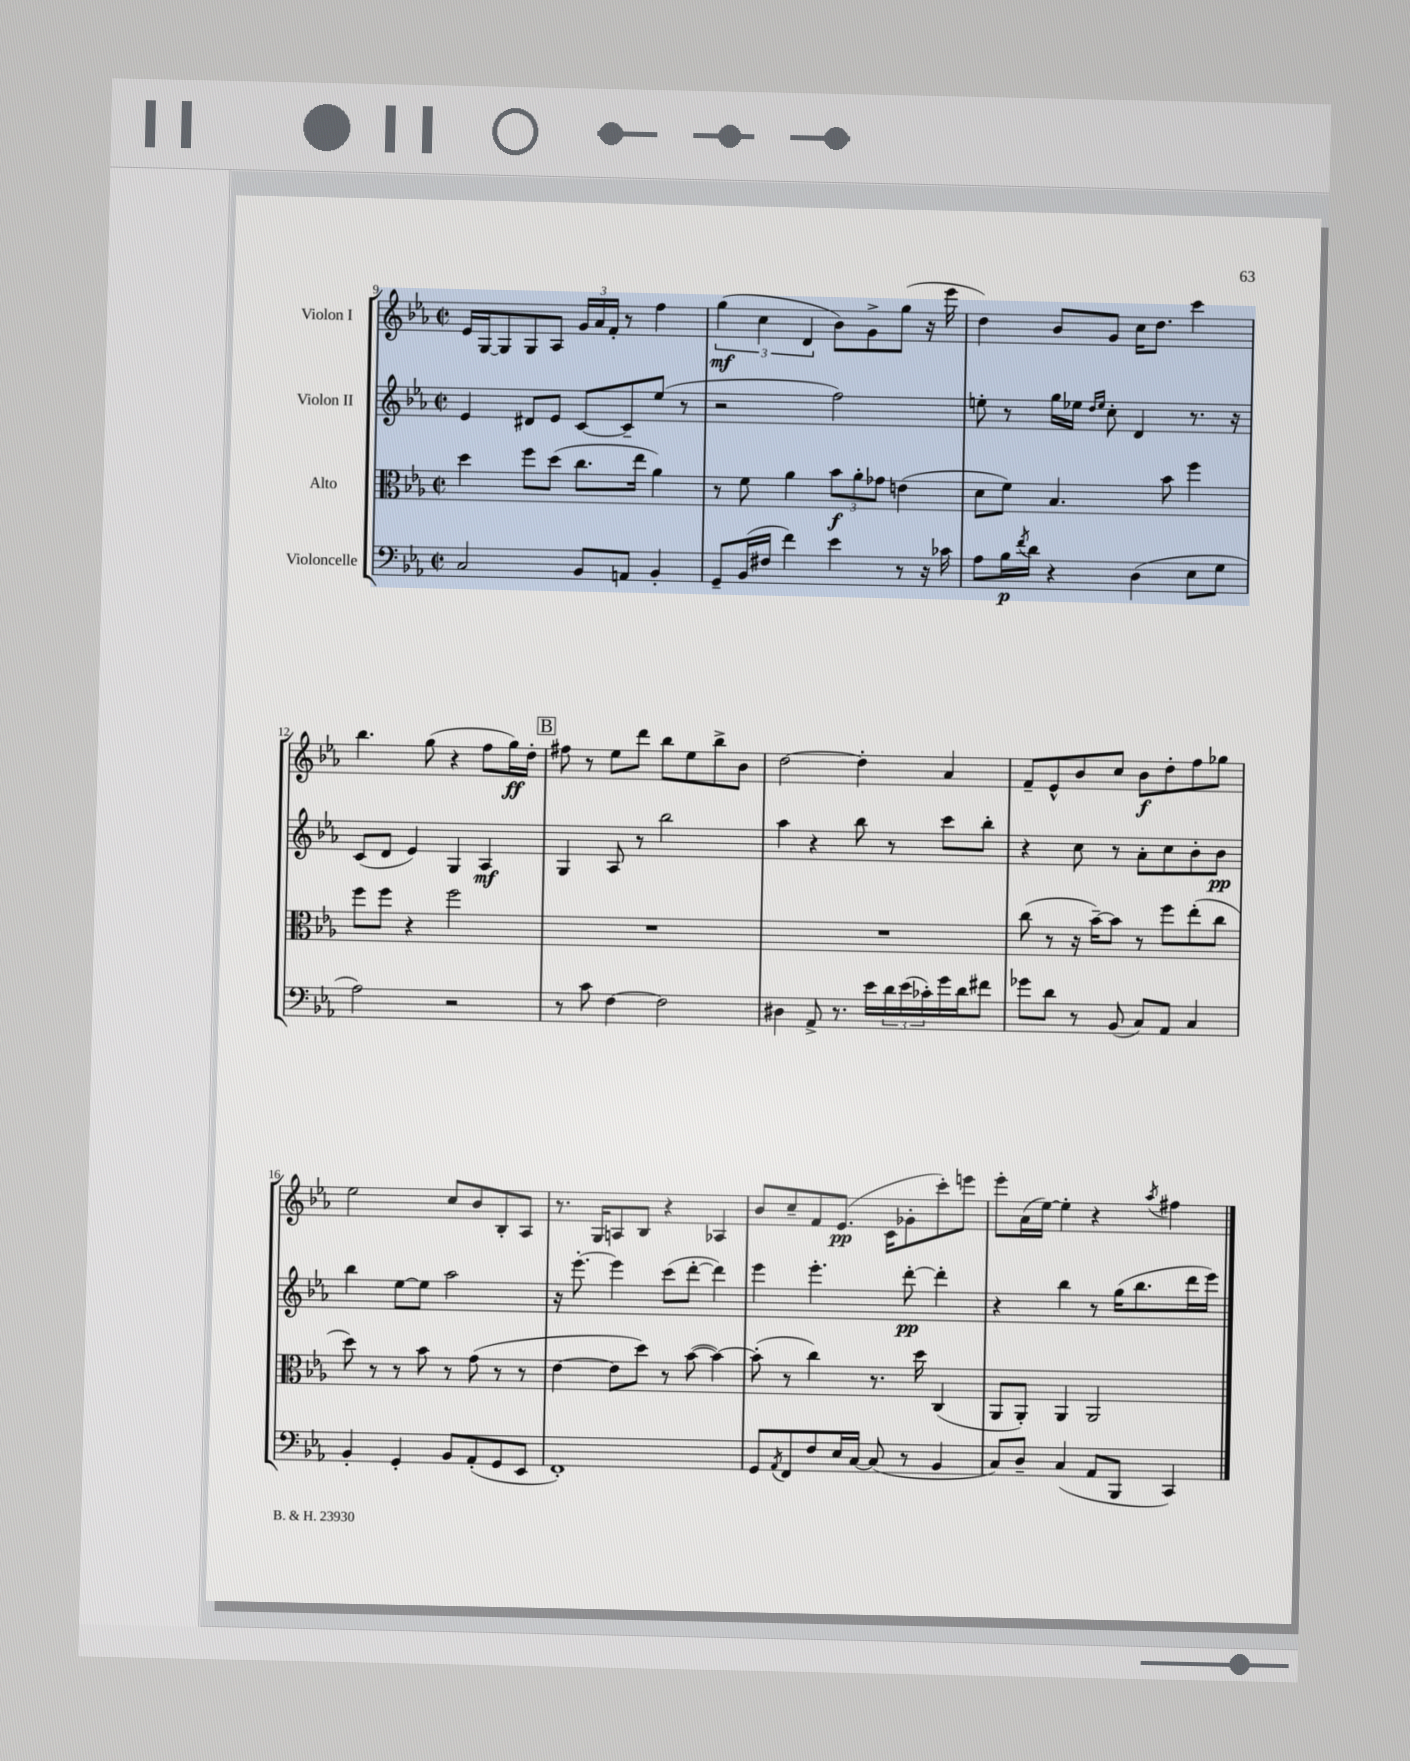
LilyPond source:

<<
\new StaffGroup <<
\new Staff = "s0" \with { instrumentName = "Violon I" } {
    \clef treble \key ees \major \defaultTimeSignature \time 2/2
    ees'16 g16~ g8 g8 aes8 \tuplet 3/2 { g'16 aes'16 f'16-. } r8 f''4 |
    \tuplet 3/2 { g''4\mf( c''4 d'4 } bes'8) g'8-> g''8( r16 ees'''16 |
    d''4) bes'8 g'8 c''16 d''8. c'''4 |
    bes''4. g''8( r4 f''8 g''16\ff) d''16-. |
    \mark \markup { \box "B" } fis''8 r8 ees''8 d'''8 bes''8 ees''8 bes''8-> bes'8 |
    d''2~ d''4-. aes'4 |
    f'8-- ees'8-^ bes'8 c''8 bes'8\f d''8-. f''8 ges''8 |
    ees''2 c''8 bes'8 bes8-. aes8 |
    r8. g16 a8 bes8 r4 aes4 |
    bes'8 c''8-- f'8 ees'8.\pp( c'16 ges'8-. c'''8-.) e'''8 |
    ees'''8-. aes'16( ees''16~) ees''4-. r4 \acciaccatura { aes''8 } fis''4 \bar "|." |
}
\new Staff = "s1" \with { instrumentName = "Violon II" } {
    \clef treble \key ees \major \defaultTimeSignature \time 2/2
    ees'4 dis'8 ees'8 c'8~ c'8-- ees''8( r8 |
    r2 f''2) |
    e''8-. r8 g''16 ees''16 \grace { d''16 ees''16 } c''8-. d'4 r8. r16 |
    c'8( d'8 ees'4) g4 aes4\mf |
    \mark \markup { \box "B" } g4 aes8 r8 bes''2 |
    aes''4 r4 bes''8 r8 c'''8 bes''8-. |
    r4 c''8 r8 aes'8-. c''8 bes'8-. bes'8\pp |
    bes''4 ees''8~ ees''8 aes''2 |
    r16 ees'''8.~-. ees'''4 c'''8( d'''8~-. d'''4) |
    ees'''4 ees'''4.-. d'''8~-.\pp d'''4-. |
    r4 bes''4 r8 g''16( bes''8. d'''16 ees'''16) \bar "|." |
}
\new Staff = "s2" \with { instrumentName = "Alto" } {
    \clef alto \key ees \major \defaultTimeSignature \time 2/2
    d''4 f''8 d''8( c''8. ees''16 aes'4) |
    r8 f'8 aes'4 \tuplet 3/2 { bes'8\f aes'8-. ges'8 } e'4( |
    d'8 f'8) bes4. bes'8 f''4 |
    f''8 f''8 r4 f''2 |
    \mark \markup { \box "B" } R1 |
    R1 |
    c''8( r8 r16 bes'16~--) bes'8 r8 f''8 ees''8-.( c''8 |
    d''8) r8 r8 bes'8 r8 g'8( r8 r8 |
    ees'4~ ees'8 d''8) r8 bes'8~( bes'4~) |
    bes'8-.( r8 c''4) r8. d''16 c4( |
    aes,8 aes,8-.) aes,4 aes,2 \bar "|." |
}
\new Staff = "s3" \with { instrumentName = "Violoncelle" } {
    \clef bass \key ees \major \defaultTimeSignature \time 2/2
    c2 bes,8 a,8 bes,4-. |
    g,8-- bes,16( fis16 f'4) ees'4 r8 r16 ces'16 |
    aes8 bes16\p \acciaccatura { f'8 } d'16 r4 d4( ees8 g8 |
    aes2) r2 |
    \mark \markup { \box "B" } r8 c'8 f4~ f2 |
    dis4 aes,8-> r8. ees'16 \tuplet 3/2 { d'16 ees'16( ces'16-.) } g'16 d'16 fis'8 |
    ges'8 d'8 r8 bes,8( c8) aes,8 c4 |
    bes,4-. g,4-. bes,8 aes,8-.( g,8 ees,8 |
    f,1-.) |
    g,8 \acciaccatura { aes,8 } f,8 f8 ees16 c16~ c8( r8 bes,4 |
    c8) d8-- c4( aes,8 bes,,8 c,4) \bar "|." |
}
>>
>>
\layout { \context { \Score currentBarNumber = #9 } }
